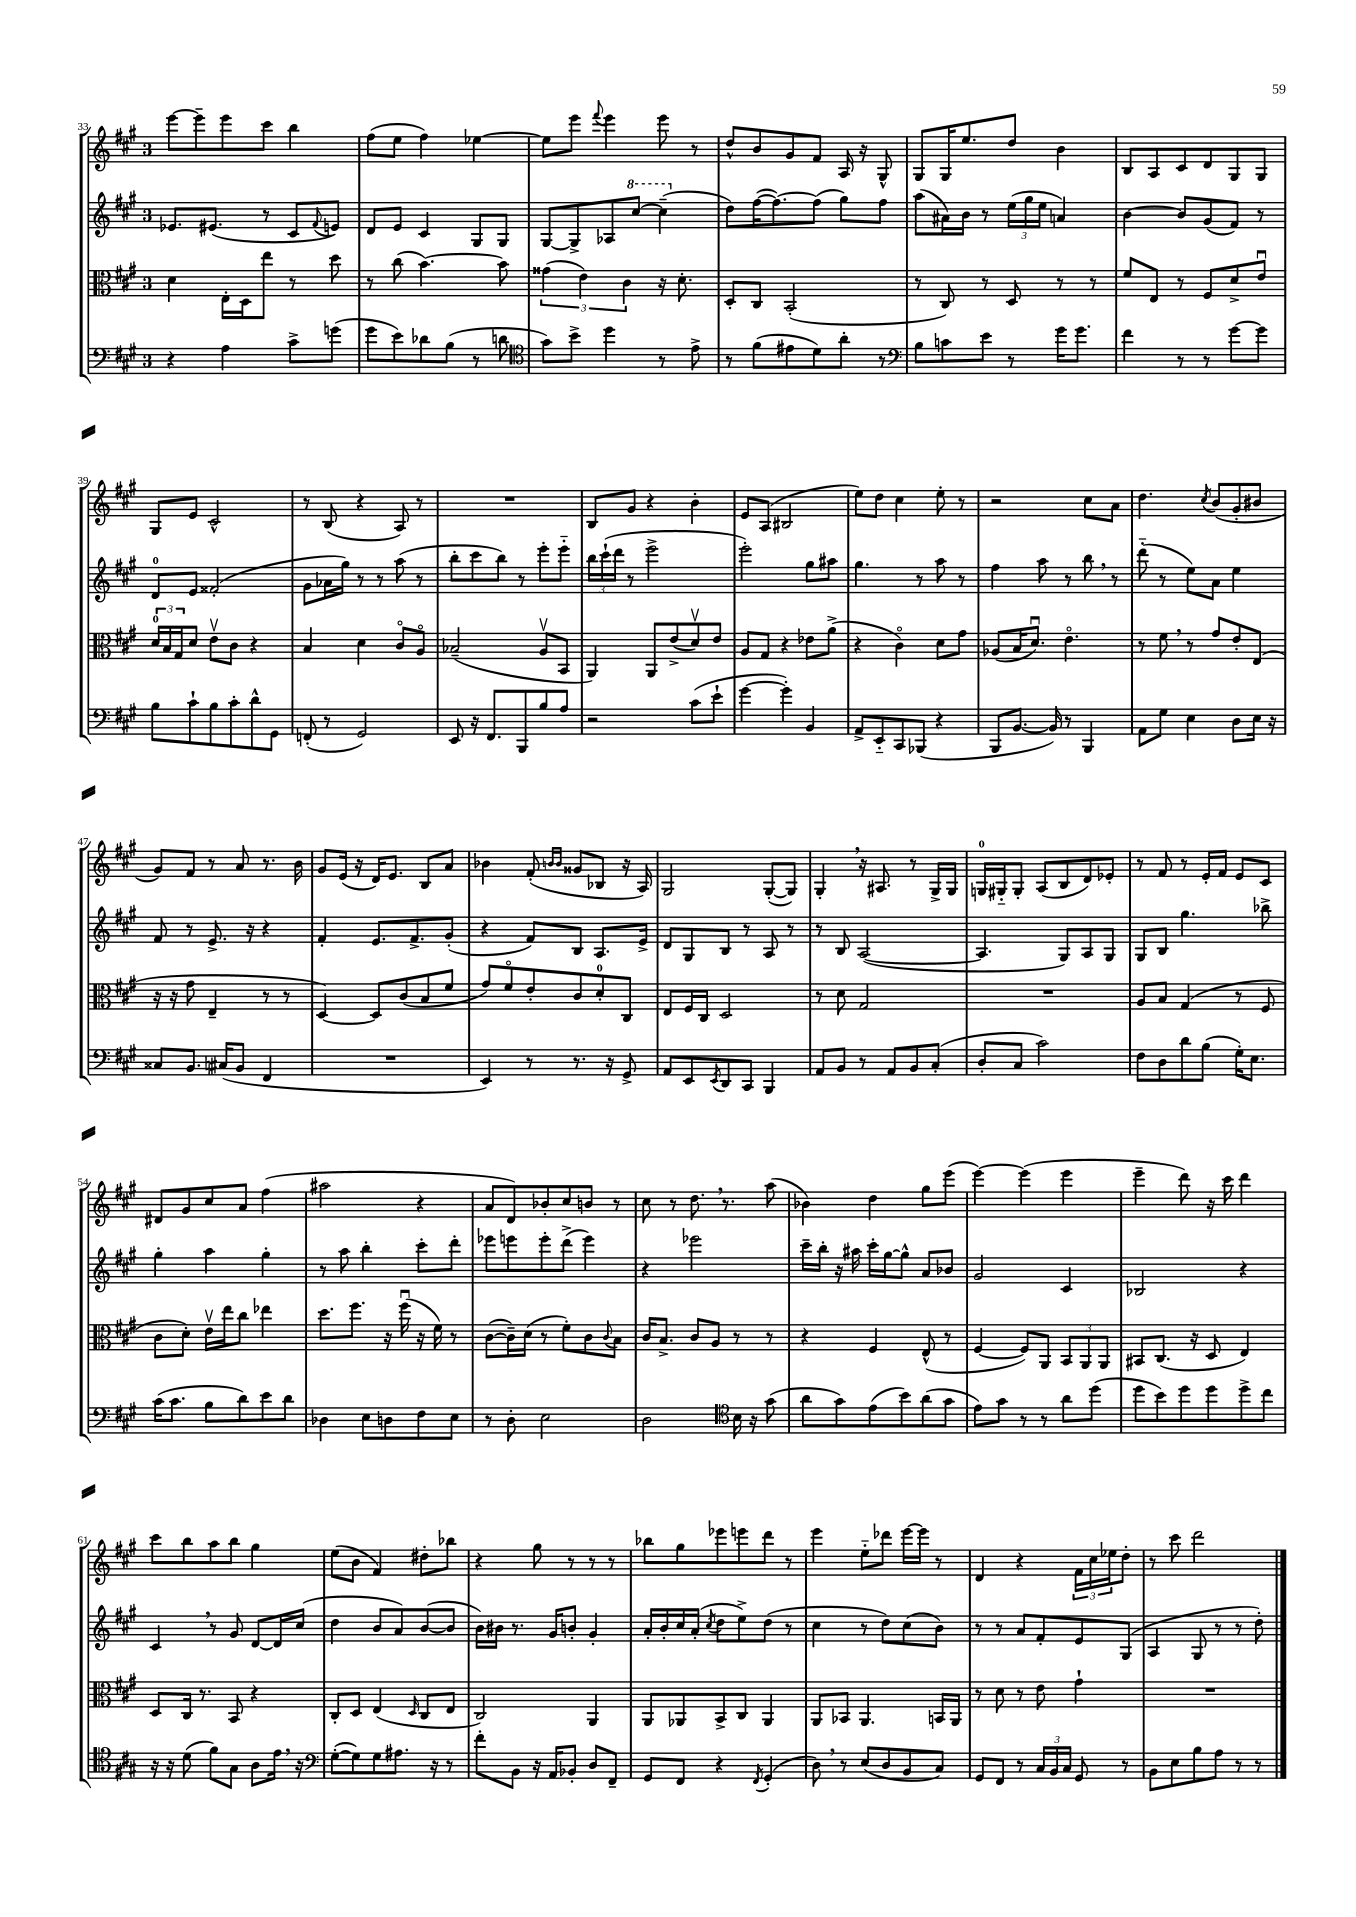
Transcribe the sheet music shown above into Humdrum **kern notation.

**kern	**kern	**kern	**kern
*staff4	*staff3	*staff2	*staff1
*clefF4	*clefC3	*clefG2	*clefG2
*k[f#c#g#]	*k[f#c#g#]	*k[f#c#g#]	*k[f#c#g#]
*M3/4	*M3/4	*M3/4	*M3/4
4r	4d\	8.e-/L	[8eee\L
.	.	.	8eee~\]
.	.	(8.e#/J	.
4A\	16E'\LL	.	8eee\
.	16D\J	.	.
.	8ee\J	8r	8ccc#\J
8c#^\L	8r	8c#/L	4bb\
.	.	8qqf#/	.
(8g\J	8dd\	8e/J)	.
=	=	=	=
8g#\L	8r	8d/L	(8ff#\L
8e\)	(8cc#\	8e/J	8ee\J
8d-\	[4.b\)	4c#/	4ff#\)
(8B\J	.	.	.
8r	.	8G#/L	[4ee-\
8d\	8b\]	8G#/J	.
=	=	=	=
*clefC4	*	*	*
8g#\L)	(6g##\	[8G#/L	8ee-\]L
8b^\J	.	8G#^/]	8eee\J
.	6e\)	.	.
.	.	.	8qqfff#/
4dd\	.	8A-/	4eee\
.	6c#\	.	.
.	.	[8ccc#/J	.
8r	16r	(4ccc#~\]	8eee\
.	8.d'\	.	.
8e^\	.	.	8r
=	=	=	=
8r	8D'/L	8dd\L)	8dd^^/L
(8f#\L	8C#/J	([16ff#\K	8b/
.	.	8.ff#\_)	.
8e#\	(2BB'/	.	8g#/
8d\)	.	(8ff#\]J	8f#/J
8a'\J	.	8gg#\L)	16A/
.	.	.	16r
8r	.	8ff#\J	8G#^^/
=	=	=	=
*clefF4	*	*	*
8B\L	8r	(8aa\L	8G#/L
8c\	8C#/)	16a#\L)	16G#/K
.	.	16b\JJ	8.ee/
8e\J	8r	8r	.
8r	8D/	(24ee\LL	8dd/J
.	.	24gg#\	.
.	.	24ee\JJ	.
16g#\LK	8r	4a/)	4b\
8.g#\J	.	.	.
.	8r	.	.
=	=	=	=
4f#\	8f#/L	[4b\	8B/L
.	8E/J	.	8A/
8r	8r	8b/]L	8c#/
8r	8F#/L	(8g#/	8d/
[8g#\L	8d^/	8f#/J)	8G#/
8g#\]J	8eu/J	8r	8G#/J
=	=	=	=
8B\L	24d/LL	8d/L	8G#/L
.	24B/	.	.
.	24G#/J	.	.
8c#`\	8d/J	8e/J	8e/J
8B\	8ev\L	(2f##'/	2c#^^/
8c#'\	8c#\J	.	.
8d^^\	4r	.	.
8GG#\J	.	.	.
=	=	=	=
(8FF'/	4B/	8g#\L	8r
8r	.	16a-\L	(8B/
.	.	16gg#\JJ)	.
2GG#/)	4d\	8r	4r
.	.	8r	.
.	8c#o/L	(8aa\	8A/)
.	8Ao/J	8r	8r
=	=	=	=
8EE/	(2B-~/	8bb'\L	2.r
16r	.	8ccc#\	.
8.FF#/L	.	.	.
.	.	8bb\J)	.
8BBB/	.	8r	.
8B/	8Av/L	8eee'\L	.
8A/J	8BB/J	8eee'~\J	.
=	=	=	=
2r	4AA/)	24bb\LL	8B/L
.	.	(24ccc#`\	.
.	.	24ddd\JJ	.
.	.	8r	8g#/J
.	8AA/L	2eee^\	4r
.	(8e^/	.	.
(8c#\L	8dv/)	.	4b'\
8e`\J	8e/J	.	.
=	=	=	=
[4g#\	8A/L	2eee'\)	8e/L
.	8G#/J	.	(8A/J
4g#'\])	4r	.	2B#/
4BB/	8e-\L	8gg#\L	.
.	(8a^\J	8aa#\J	.
=	=	=	=
8AA^/L	4r	4.gg#\	8ee\L)
8EE'~/	.	.	8dd\J
8CC#/	4c#o\)	.	4cc#\
(8BBB-/J	.	8r	.
4r	8d\L	8aa\	8ee'\
.	8g#\J	8r	8r
=	=	=	=
8BBB/L	(8A-/L	4ff#\	2r
[8.BB/J	16B/K	.	.
.	8.du/J)	.	.
.	.	8aa\	.
16BB/])	.	.	.
8r	4.eo\	8r	.
4BBB/	.	8bb\	8cc#\L
.	.	8r	8a\J
=	=	=	=
8AA\L	8r	(8ddd'~\	4.dd\
8G#\J	8f#\	8r	.
4E\	8r	8ee\L)	.
.	.	.	8qcc#/
.	8g#/L	8a\J	(8b/L
8D\L	8e'/	4ee\	8g#'/
16E\Jk	(8E/J	.	8b#/J
16r	.	.	.
=	=	=	=
8C##/L	16r	8f#/	8g#/L)
.	16r	.	.
8.BB/J	8g#\	8r	8f#/J
.	4E~/	8.e^/	8r
(16C#/LK	.	.	.
8BB/J	.	.	8a/
.	.	16r	.
4FF#/	8r	4r	8.r
.	8r	.	.
.	.	.	16b\
=	=	=	=
2.r	[4D/)	4f#'/	8g#/L
.	.	.	(16e/Jk
.	.	.	16r
.	8D/]L	8.e/L	16d/LK)
.	.	.	8.e/J
.	(8c#/	.	.
.	.	8.f#^/	.
.	8B/	.	8B/L
.	8f#/J	(8g#'/J	8a/J
=	=	=	=
4EE/)	8g#/L)	4r	4b-\
.	8f#o/	.	.
8r	8e'/	8f#/L)	(8f#'/
.	.	.	16qqb/LL
.	.	.	16qqb/JJ
8.r	8c#/	8B/J	8g##/L
.	8d'/	8.A/L	8B-/J
16r	.	.	.
8GG#^/	8C#/J	.	16r
.	.	16e^/Jk	16A/)
=	=	=	=
8AA/L	8E/L	8d/L	2G#/
8EE/	16F#/L	8G#/	.
.	16C#/JJ	.	.
8qEE/	.	.	.
8DD/	2D/	8B/J	.
8CC#/J	.	8r	.
4BBB/	.	8A/	([8G#'/L
.	.	8r	8G#/]J)
=	=	=	=
8AA/L	8r	8r	4G#'/
8BB/J	8d\	8B/	.
8r	2G#/	([2A/	16r
.	.	.	8.A#/
8AA/L	.	.	.
8BB/	.	.	8r
(8C#'/J	.	.	16G#^/LL
.	.	.	16G#/JJ
=	=	=	=
8D'/L	2.r	4.A/]	16G/LL
.	.	.	16G#'~/J
8C#/J	.	.	8G#'/J
2c#\)	.	.	(8A/L
.	.	8G#/L)	8B/
.	.	8A/	8d/)
.	.	8G#/J	8e-'/J
=	=	=	=
8F#\L	8A/L	8G#/L	8r
8D\	8B/J	8B/J	8f#/
8d\	(4G#/	4.gg#\	8r
(8B\J	.	.	16e'/LL
.	.	.	16f#/JJ
16G#'\LK)	8r	.	8e/L
8.E\J	.	.	.
.	8F#/	8bb-^\	8c#/J
=	=	=	=
(16c#\LK	8c#\L	4gg#'\	8d#/L
8.c#\J	.	.	.
.	8d'\J)	.	8g#/
8B\L	16ev\LL	4aa\	8cc#/
.	16ee\J	.	.
8d\)	8cc#\J	.	8a/J
8e\	4ee-\	4gg#'\	(4ff#\
8d\J	.	.	.
=	=	=	=
4D-\	8.dd\L	8r	2aa#\
.	.	8aa\	.
.	8.ff#\J	.	.
8E\L	.	4bb'\	.
8D\	16r	.	.
.	(16ff#u\	.	.
8F#\	16r	8ccc#'\L	4r
.	16f#\)	.	.
8E\J	8r	8ddd'\J	.
=	=	=	=
8r	([8c#\L	8eee-\L	8a/L
8D'\	16c#~\]L)	8eee\	8d/)
.	(16d\JJ	.	.
2E\	8r	8eee'\	8b-'/
.	8f#'\L)	(8ddd^\J	8cc#/
.	8c#\	4eee\)	8b/J
.	8qqc#/	.	.
.	8B\J	.	8r
=	=	=	=
2D\	16c#/LK	4r	8cc#\
.	8.B^/J	.	.
.	.	.	8r
.	8c#/L	2eee-\	8.dd\
.	8A/J	.	.
.	.	.	8.r
*clefC4	*	*	*
16B\	8r	.	.
16r	.	.	.
(8g#\	8r	.	(8aa\
=	=	=	=
8a\L	4r	16ccc#~\LL	4b-\)
.	.	16bb'\JJ	.
8g#\)	.	16r	.
.	.	16aa#\	.
(8e\	4F#/	16ccc#'\LL	4dd\
.	.	[16gg#\J	.
8b\)	.	8gg#^^\]J	.
(8a\	(8E^^/	8a/L	8gg#\L
8g#\J	8r	8b-/J	(8eee\J
=	=	=	=
8e\L)	[4F#/	2g#/	[4eee\)
8g#\J	.	.	.
8r	8F#/]L)	.	(4eee\]
8r	8AA/J	.	.
8a\L	12BB/L	4c#/	4eee\
.	12AA/	.	.
(8dd\J	.	.	.
.	12AA/J	.	.
=	=	=	=
8dd\L	8BB#/L	2B-/	4eee~\
8b\)	(8.C#/J	.	.
8dd\	.	.	8ddd\)
.	16r	.	.
8dd\	8D/	.	16r
.	.	.	16ccc#\
8dd^\	4E/)	4r	4ddd\
8cc#\J	.	.	.
=	=	=	=
16r	8D/L	4c#/	8ccc#\L
16r	.	.	.
(8d\	16C#/Jk	.	8bb\
.	8.r	.	.
8f#\L)	.	8r	8aa\
8G#\J	8BB/	8g#/	8bb\J
8A\L	4r	[8d/L	4gg#\
16e\Jk	.	16d/]L	.
16r	.	(16cc#/JJ	.
=	=	=	=
*clefF4	*	*	*
([8G#'\L	8C#'/L	4dd\	(8ee\L
8G#\])	8D/J	.	8b\J
8G#\	(4E/	8b/L	4f#/)
8.A#\J	.	8a/)	.
.	16qqD/	.	.
.	8C#/L	([8b/	8dd#'\L
16r	.	.	.
8r	8E/J	8b/]J	8bb-\J
=	=	=	=
8f#'\L	2C#/)	16b\LL)	4r
.	.	16b#\JJ	.
8BB\J	.	8.r	.
16r	.	.	8gg#\
16AA/LK	.	16g#/LK	.
8BB-'/J	.	8b'/J	8r
8D/L	4AA/	4g#'/	8r
8FF#~/J	.	.	8r
=	=	=	=
8GG#/L	8AA/L	16a'/LL	8bb-\L
.	.	16b'/	.
8FF#/J	8AA-/	16cc#/	8gg#\
.	.	(16a'/JJ	.
.	.	8qcc#/	.
4r	8BB^/	8dd\L	8eee-\
.	8C#/J	8ee^\)	8eee\
8qFF#/	.	.	.
(4GG#'/	4AA-/	(8dd\J	8ddd\J
.	.	8r	8r
=	=	=	=
8D\)	8AA/L	4cc#\	4eee\
8r	8BB-/J	.	.
(8E/L	4.AA/	8r	8ee'~\L
8D/	.	8dd\L)	8ddd-\J
8BB/	.	(8cc#\	[16eee\LL
.	.	.	16eee\]JJ
8C#/J)	16BB/LL	8b\J)	8r
.	16AA/JJ	.	.
=	=	=	=
8GG#/L	8r	8r	4d/
8FF#/J	8d\	8r	.
8r	8r	8a/L	4r
24C#/LL	8e\	8f#'/	.
24BB/	.	.	.
24C#/JJ	.	.	.
8GG#/	4g#`\	8e/	24f#\LL
.	.	.	24cc#\
.	.	.	24ee-\J
8r	.	(8G#/J	8dd'\J
=	=	=	=
8BB\L	2.r	4A/	8r
8E\	.	.	8ccc#\
8B\	.	8G#/	2ddd\
8A\J	.	8r	.
8r	.	8r	.
8r	.	8dd'\)	.
==	==	==	==
*-	*-	*-	*-
